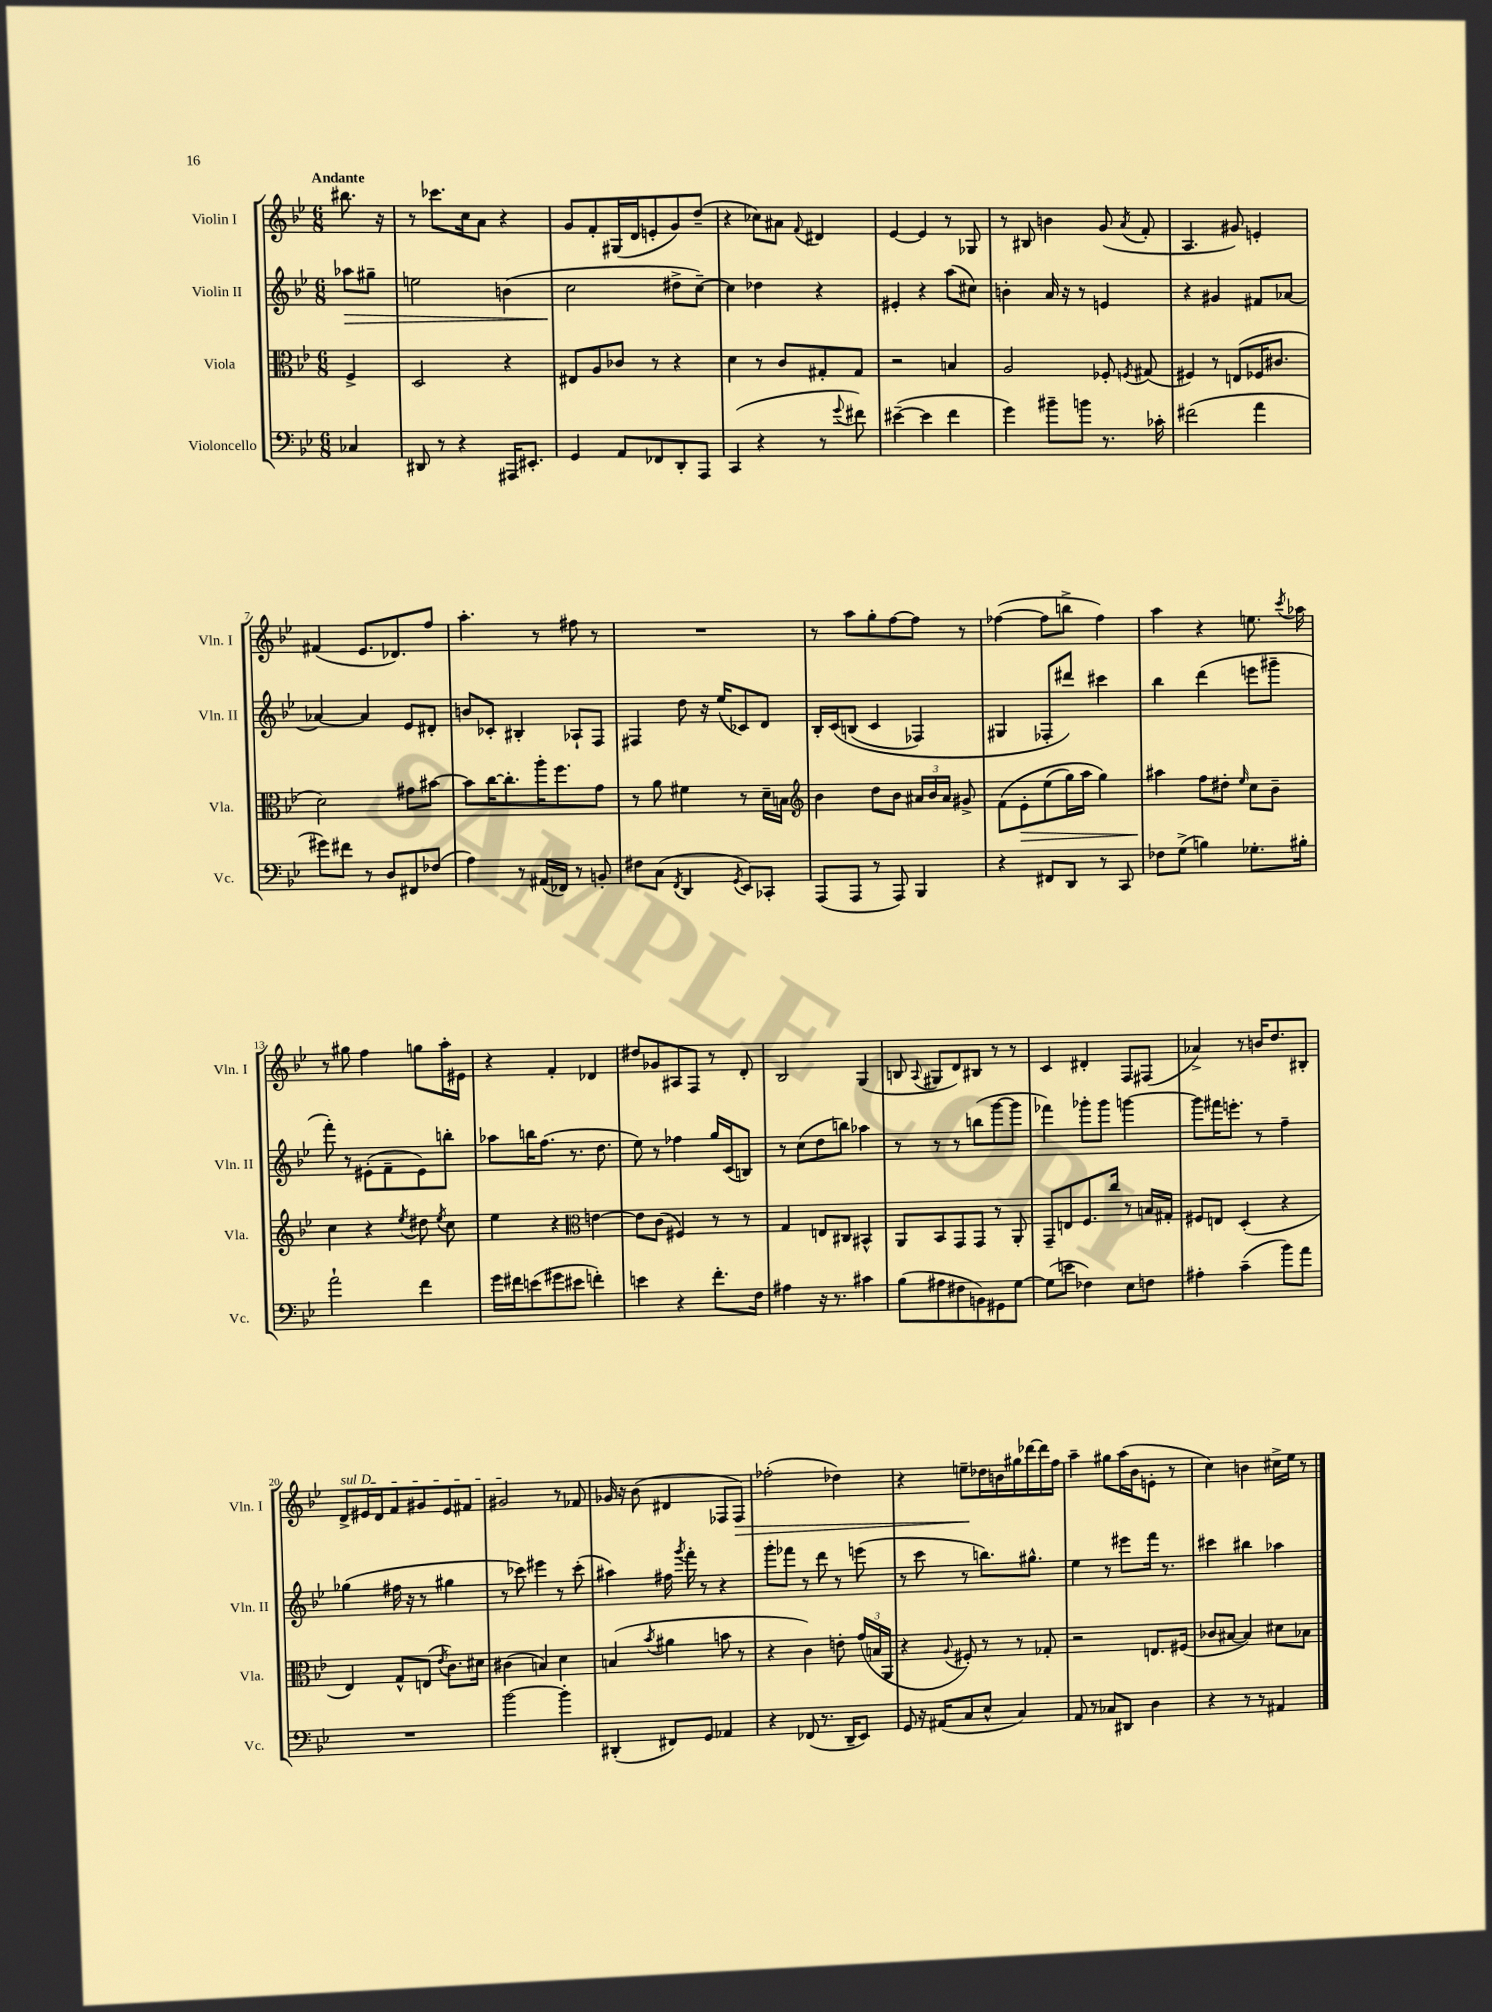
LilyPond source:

<<
\new StaffGroup <<
\new Staff = "s0" \with { instrumentName = "Violin I" shortInstrumentName = "Vln. I" } {
    \clef treble \key bes \major \numericTimeSignature \time 6/8 \partial 4 \tempo "Andante"
    \autoBeamOff bis''8. r16 |
    r8 ces'''8.[ c''16 a'8] r4 |
    g'8[ f'8-. gis16( d'16 e'8-. g'8) d''8]--( |
    r4 ces''8[) ais'8] \appoggiatura { f'8 } dis'4 |
    ees'4~ ees'4 r8 ges8 |
    r8 bis8 b'4 g'8( \acciaccatura { a'8 } f'8-. |
    a4. gis'8) e'4-. |
    fis'4( ees'8.[ des'8.) f''8] |
    a''4.-. r8 fis''8 r8 |
    R2. |
    r8 a''8[ g''8-. f''8~ f''8] r8 |
    fes''4~( fes''8[ b''8]-> fes''4) |
    a''4 r4 e''8. \acciaccatura { c'''8 } aes''16 |
    r8 gis''8 f''4 g''8[ a''16-. eis'16] |
    r4 f'4-. des'4 |
    dis''8[ ges'8 ais8 f8] r8 d'8-. |
    bes2 g4( |
    b8 \appoggiatura { a8 } gis8[ d'8) bis8] r8 r8 |
    c'4 dis'4-. f8[ fis8]( |
    aes'4->) r8 b'16[ d''8. bis8]-. |
    \once \override TextSpanner.bound-details.left.text = \markup { \italic "sul D" } d'8[->\startTextSpan eis'16 d'16 f'8 gis'8 eis'8 fis'8] |
    gis'2\stopTextSpan r8 fes'8 |
    ges'16 r16 bes'8( dis'4 fes8[ fes8]\>) |
    fes''2-.( des''4) |
    r4 e''8[--\! des''16 b'16 gis''16 des'''16~ des'''16 f''16] |
    a''4-- gis''8[ a''16( bes'16 e'8]-. r8 |
    c''4) b'4 cis''16[-> ees''16] r8 \bar "|." |
}
\new Staff = "s1" \with { instrumentName = "Violin II" shortInstrumentName = "Vln. II" } {
    \clef treble \key bes \major \numericTimeSignature \time 6/8 \partial 4
    \autoBeamOff aes''8[\> gis''8]-- |
    e''2 b'4( |
    c''2\! dis''8[-> c''8]~--) |
    c''4 des''4 r4 |
    eis'4-. r4 a''8[( cis''8]) |
    b'4-. a'16 r16 r8 e'4 |
    r4 gis'4 fis'8[ aes'8]~ |
    aes'4~ aes'4 ees'8[ dis'8]-. |
    b'8[ ces'8]-. bis4-. aes8[-! f8] |
    fis4 d''8 r16 ees''16[( ces'8) d'8] |
    bes16[-. c'16\( b8]( c'4 fes4) |
    gis4 fes8[-. dis'''8]\) cis'''4 |
    bes''4 d'''4( e'''8[ gis'''8]-- |
    f'''8-.) r8 eis'8[-.( f'8-- eis'8) b''8]-. |
    aes''8[ b''16 f''8.]( r8. d''8. |
    ees''8) r8 fes''4 g''16[ c'16( b8]) |
    r8 c''8[( d''8 b''8]) aes''4 |
    r8 r8 r8 b''8[( g'''8~ g'''8] |
    fes'''4) ges'''8[-. ges'''8] g'''4~ |
    g'''8[ fis'''16 e'''8.]-. r8 f''4-- |
    ges''4( fis''16 r16 r8 gis''4 |
    r8 ces'''8) eis'''4 r8 ces'''8-.( |
    ais''4) fis''16 \acciaccatura { g'''8 } f'''16-. r8 r4 |
    g'''8[-. fes'''8] r8 d'''8 r8 e'''8( |
    r8 c'''8 r8 b''8.[) gis''8.]-^ |
    ees''4 r8 eis'''8[ f'''16] r8. |
    cis'''4 bis''4 aes''4 \bar "|." |
}
\new Staff = "s2" \with { instrumentName = "Viola" shortInstrumentName = "Vla." } {
    \clef alto \key bes \major \numericTimeSignature \time 6/8 \partial 4
    \autoBeamOff f4-> |
    d2 r4 |
    eis8[ a8 ces'8] r8 r4 |
    d'4 r8 c'8[ gis8-. gis8] |
    r2 b4 |
    a2 fes8-. \acciaccatura { f8 } gis8( |
    fis4) r8 e8[( fes16 cis'8.] |
    d'2) gis'8[ bis'8]~ |
    bis'8[ c''16~ c''8.-. a''16-. f''8. g'8] |
    r8 a'8 fis'4 r8 d'16[-- b16] |
    \clef treble bes'4 d''8[ bes'8] \tuplet 3/2 { ais'16[ bes'16 ais'16] } gis'8-> |
    f'8[\( ees'8-.\> ees''8( g''16) a''16] g''4\) |
    ais''4\! f''8[ dis''8]-. \grace { ees''16 } c''8[ bes'8]-- |
    c''4 r4 \acciaccatura { ees''8 } dis''8 \acciaccatura { ees''8 } c''8 |
    ees''4 r4 \clef alto e'4~ |
    e'8[ c'8]( fis4) r8 r8 |
    g4 e8[ cis8] bis,4-^ |
    a,8[ bes,8 g,8 g,8] r8 a,8-. |
    g,8[-- e8 f8. c''16] r8 b16[ gis16]-. |
    fis8[ e8] d4-.( r4 |
    ees4) g8[-^ e8]( \acciaccatura { ees'8 } c'8.[) dis'16] |
    cis'4( b4) d'4 |
    b4( \acciaccatura { bes'8 } ais'4 b'8 r8 |
    r4 c'4) e'8-. \tuplet 3/2 { g'16[( b16 a,16] } |
    r4 \appoggiatura { a8 } fis8-.) r8 r8 ges8-. |
    r2 e8.[ fis16]( |
    ces'8[ bis8]~ bis4) dis'8[ bes8] \bar "|." |
}
\new Staff = "s3" \with { instrumentName = "Violoncello" shortInstrumentName = "Vc." } {
    \clef bass \key bes \major \numericTimeSignature \time 6/8 \partial 4
    \autoBeamOff ces4 |
    dis,8 r8 r4 ais,,16[ eis,8.]-. |
    g,4 a,8[ fes,8 d,8-. a,,8] |
    c,4( r4 r8 \appoggiatura { g'8 } fis'8) |
    eis'4~--( eis'4 f'4 |
    g'4) bis'8[-- b'8] r8. ces'16-. |
    fis'2( a'4 |
    gis'8[) fis'8] r8 d8[ fis,8 fes8]( |
    a4) r8 ais,16[( fes,16]) r8 b,8-. |
    fis8[ c8]( \acciaccatura { f,8 } d,4 \acciaccatura { g,8 } ees,8[) ces,8]-. |
    a,,8[( a,,8] r8 a,,8) bes,,4 |
    r4 fis,8[ d,8] r8 c,8 |
    fes8[ g8]->( b4) ges8.[-. bis16]-. |
    a'2-! f'4 |
    g'16[ fis'16 e'8( gis'8 eis'8] f'4-.) |
    e'4 r4 f'8.[-. f16] |
    ais4 r16 r8. cis'4 |
    bes8[( ais8 fis8 b,8) gis,8 g8]~ |
    g8[( e'8] fes4) ees8[ f8] |
    ais4-. c'4--( bes'8[) a'8] |
    R2. |
    bes'2~ bes'4-. |
    dis,4-.( fis,8[) g,8] aes,4 |
    r4 fes,8( r8. d,16[-- ees,8]) |
    g,8 r16 ais,16[( c8 ees8]-^ c4) |
    a,8 r8 ces8[ dis,8] d4 |
    r4 r8 r8 ais,4 \bar "|." |
}
>>
>>
